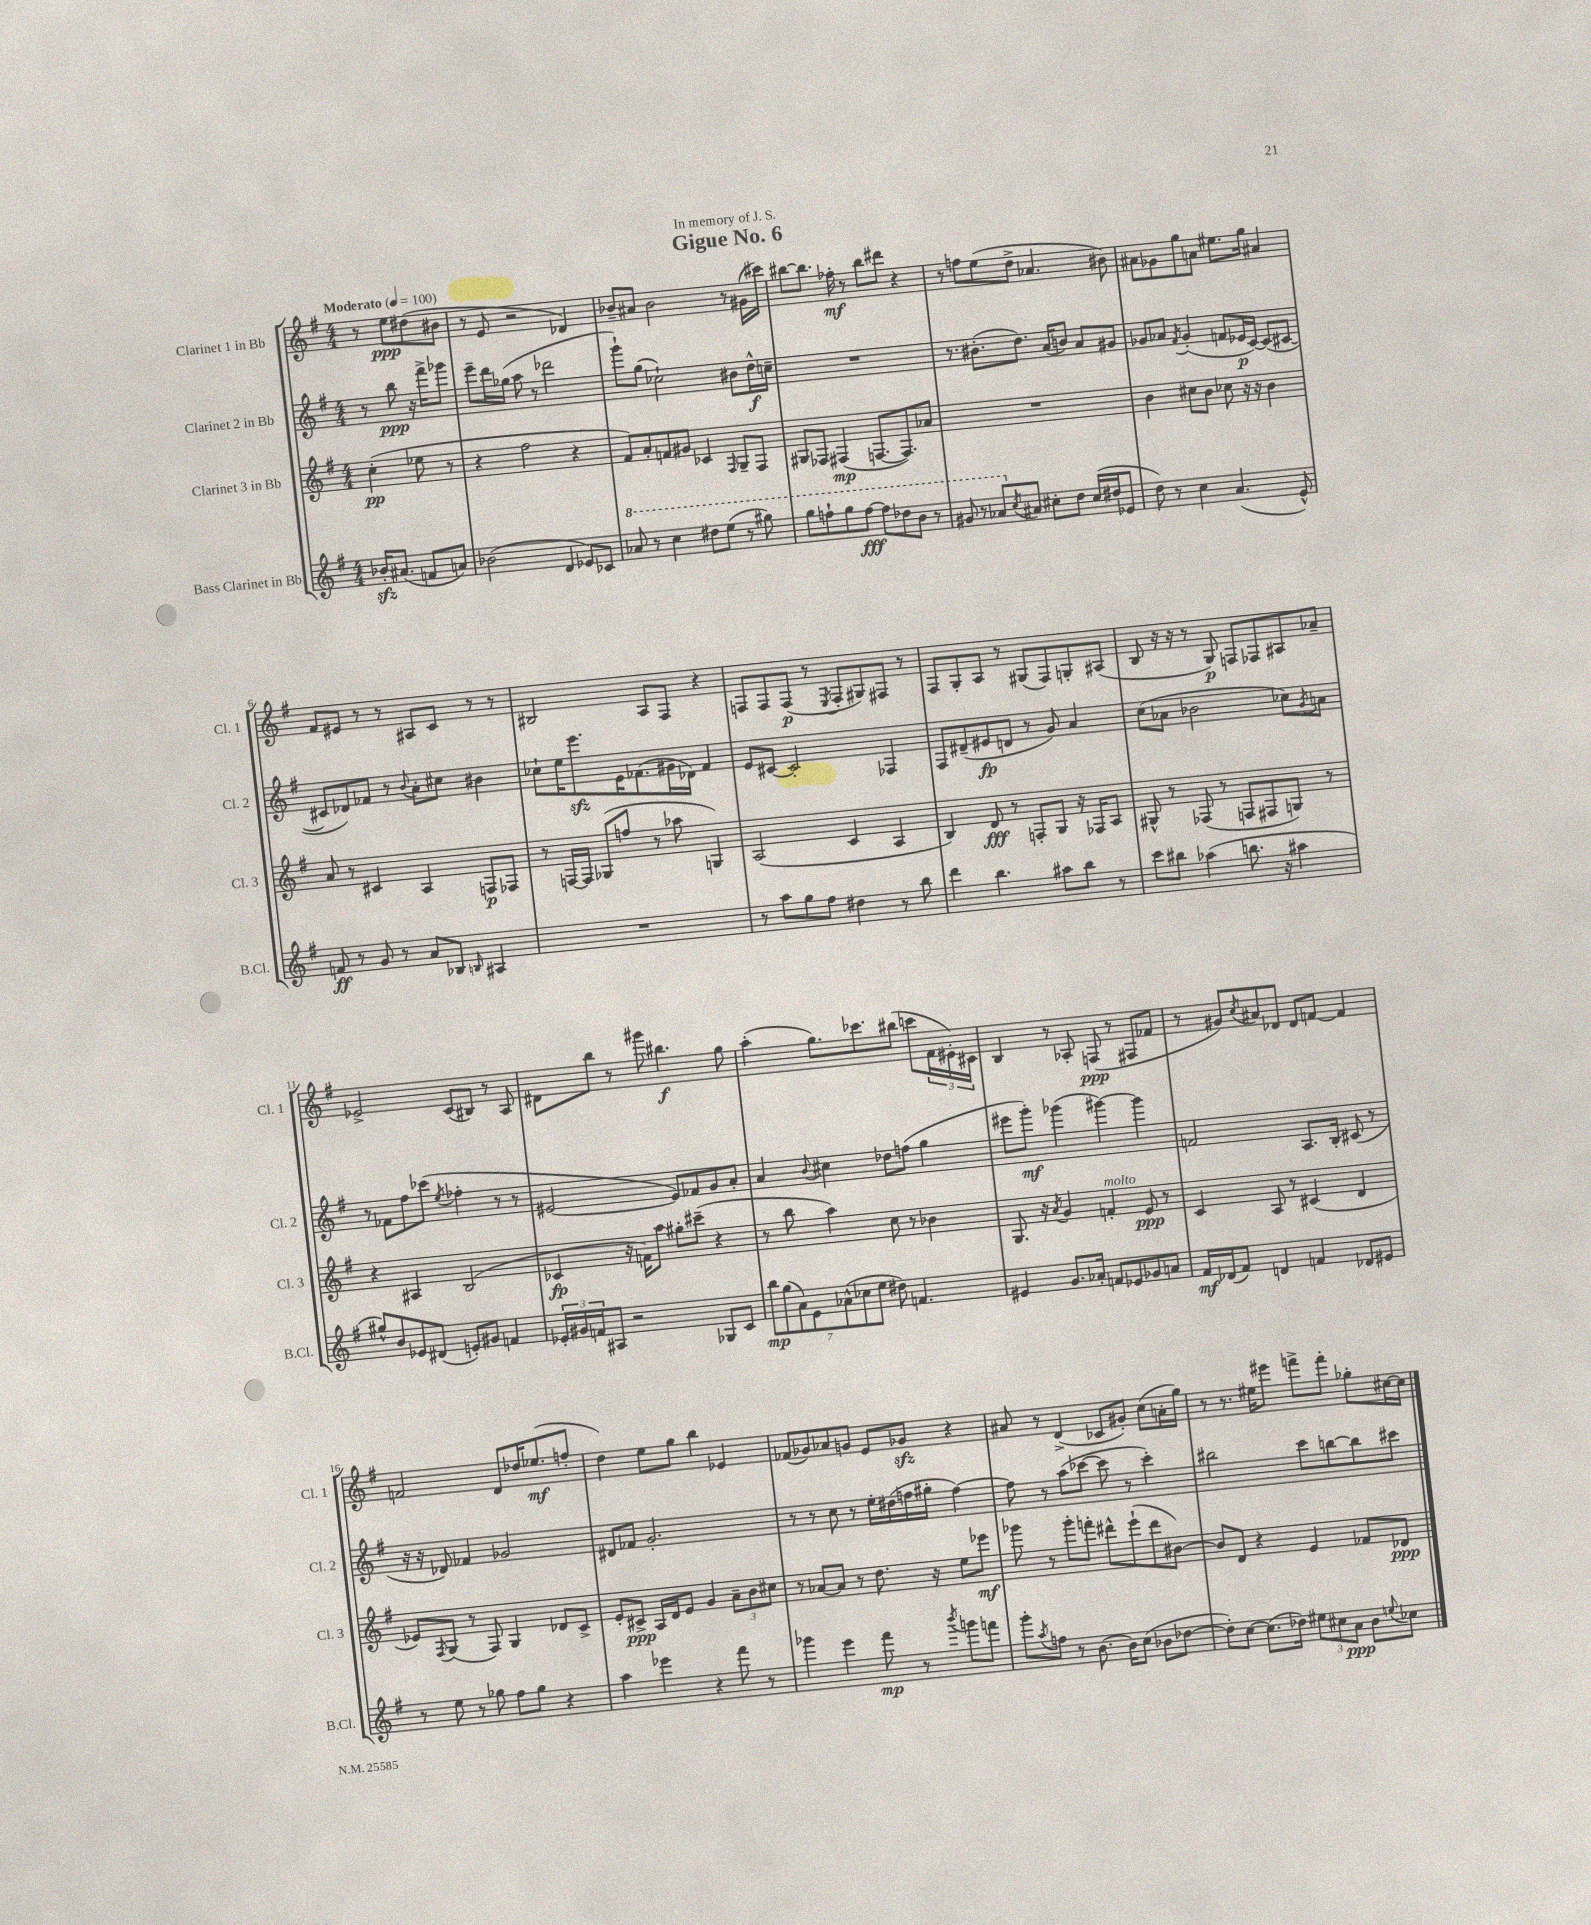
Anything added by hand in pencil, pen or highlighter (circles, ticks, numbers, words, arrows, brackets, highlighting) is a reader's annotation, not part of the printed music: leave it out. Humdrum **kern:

**kern	**kern	**kern	**kern
*staff4	*staff3	*staff2	*staff1
*clefG2	*clefG2	*clefG2	*clefG2
*k[f#]	*k[f#]	*k[f#]	*k[f#]
*M4/4	*M4/4	*M4/4	*M4/4
*MM100	*MM100	*MM100	*MM100
16b-'/LK	(4cc'\	8r	8r
(8.a#/J	.	.	.
.	.	8bb\	8ee\L
8f/L	8ee-\	16r	(8dd#\
.	.	16fff#^\LK	.
8a/J)	8r	8ggg-\J	8b#\J
=	=	=	=
(2b-\	4r	8eee~\L	8r
.	.	16ddd\L	8e/
.	.	(16gg-\JJ	.
.	2ff#\	8aa\	2r
.	.	8r	.
4d/	.	2ddd-\	.
8e-/L)	4r	.	4d-/)
8c-/J	.	.	.
=	=	=	=
8aa-/	8f#/L)	8ggg`\L)	8b-~/L
8r	8a'/	(8gg\J	8a#/J
4ccc\	8f/	2cc-`\)	2b-\
.	8g#/J	.	.
8ddd#\L	4c-/	.	.
(8eee\J	.	.	.
.	16qqF#/	.	.
8r	8G~/L	8b#\L	8r
8ggg#\)	8F#/J	16dd^^\L	(16g#\LL
.	.	16cc~\JJ	16ccc#\JJ)
=	=	=	=
8ggg\L	8G#/L	1r	[8bb#\L
8fff`\	8F-/J	.	8.bb#\]J
8ggg\	(4F#/	.	.
.	.	.	16ff-'\
[8fff\J	.	.	8r
8fff\]L	[8.F/L	.	8bb#\L
8ddd-\	.	.	8ddd#\J
.	8.F/])	.	.
8bb\J	.	.	4r
8r	8a-/J	.	.
=	=	=	=
8gg#/	1r	8.r	8r
8r	.	.	8ff\L
.	.	(8.b#'\L	.
8aa-/L	.	.	(8ee\
8qcc/	.	.	.
8a#/J	.	8.dd\J)	8dd^\J
8cc#'\L	.	.	4.a-/
.	.	(16a/LK	.
8dd\J	.	8b/J)	.
(16cc#/LL	.	8a/L	.
16dd#/J	.	.	.
8e-/J	.	8g#/J	8b#\)
=	=	=	=
8dd\)	4b\	8g-/L	8a#\L
8r	.	8a-/J	8g-\
.	.	8qf#/	.
4cc\	8cc#\L	(4g-'/	8gg\
.	8b\J	.	8a\J
(4.a/	8cc-\	8f/L	8.ee#\L
.	16r	16e-/L	.
.	16r	[16c/JJ)	16gg\Jk
.	4b\	(8c/]L	4a#/
8e^^/)	.	[8c#/J	.
=	=	=	=
8f/	8a/	8c#/]L	8f#/L
8r	8r	8d-/)	8e#/J
8g/	4c#/	8f-/J	8r
8r	.	8r	8r
.	.	8qqb/	.
8a/L	4A/	8a'\L	8A#/L
8B-/J	.	8cc#\J	8c/J
16qqB/	.	.	.
4A#/	8F/L	4b#\	8r
.	8F-/J	.	8r
=	=	=	=
1r	8r	8cc-`\L	2B#/
.	[16F/LL	16ee\K	.
.	16F/]JJ	8.eee\	.
.	(8G-/L	.	.
.	8ff/J	16e\K	.
.	.	(8.f-\	.
.	8r	.	8A/L
.	8aa-\	16g#\L	8F#/J
.	.	16d-\JJ)	.
.	4G/)	4f-/	4r
=	=	=	=
8r	(2A/	8e/L	8F/L
8aa\L	.	[8c#/J	8F/
8gg\	.	2c#'/]	(8F/J
8ff#\J	.	.	8r
.	.	.	8qE/
4dd#\	4c/	.	8F'/L
.	.	.	8G#/)
8r	4A/	4F-/	8F#/J
8bb\	.	.	8r
=	=	=	=
4ddd\	4B/)	8F#/L	8F#/L
.	.	(8d#~/	8G'/
4.bb\	8d/	8e#/	8A/J
.	8r	8d/J	8r
.	8F'/L	8r	(8G#/L
8aa#\L	8G/J	8g/)	8F#/)
8bb\J	16r	4a/	8G'/
.	16F-/LK	.	.
8r	8A/J	.	(8A#/J
=	=	=	=
8ccc\L	8G#^^/	(8cc\L	8B/
8bb#\J	8r	8a-\J	16r
.	.	.	16r
(4aa-\	(8F-/	2b-\	8r
.	8r	.	8G/)
8.bb\	8F/L	.	8F/L
.	8F#/	.	8F-/
16r	.	.	.
4aa#\	8G/J)	8cc-\L)	8A#/
.	.	8qg/	.
.	8r	8a\J	8a-~/J
=	=	=	=
8gg#^^/L)	4r	8r	2e-^/
8b/	.	8f-\L	.
8e-/	4A#/	8ff#\	.
(8d#/J	.	(8ccc-\J	.
.	.	8qee/	.
8e'/L)	(2B/	4ff-'\	(8c/L
8g#/J	.	.	8B#/J)
4f/	.	8r	8r
.	.	8r	8A/
=	=	=	=
24e-'/LL	4c-/	[2e#/	8d#\L
24g#/	.	.	.
24f/J	.	.	.
8A#/J	.	.	8bb\J
2r	16r	.	8r
.	16f\LK)	.	.
.	8aa\J	.	8ggg#\
.	8gg#'\L	8e#/]L)	4.bb#\
.	(8ccc#~\J	8f-/	.
8G-/L	4r	8g/	.
8c/J	.	8a'/J	8gg\
=	=	=	=
14bb\L	8r	4a/	(4aa'\
(14gg\	.	.	.
.	8bb\	.	.
14a\)	.	.	.
14e\	.	.	.
.	.	8qqb/	.
.	4aa\)	4cc#\	8.gg\L)
(14a-^^\	.	.	.
14cc-\	.	.	.
14ee\J	.	.	.
.	.	.	8.ccc-\
8dd#\)	8cc\	8dd-\L	.
4.f/	8r	(8ff\J	(8bb#\J
.	4b-\	4gg\	8ccc\L
.	.	.	24f#\L
.	.	.	24e#'\)
.	.	.	24c#\JJ
=	=	=	=
4e#/	8.G/	8eee#\L	4B/
.	.	8ggg'\J)	.
.	16r	.	.
.	8qa/	.	.
8.g/L	4g/	(4ggg-\	8r
.	.	.	8A-'/
16a-'/Jk	.	.	.
8f/L	4f'/	[4ggg#\)	(8F/
8e-/	.	.	8r
8g-/	8e/	4ggg#\]	8F#/L
8a/J	8r	.	8f-/J
=	=	=	=
16f#/LL	4c/	2f/	8r
(16d-/J	.	.	.
8f#/J)	.	.	8g#/L)
.	.	.	8qcc/
4d/	8A/	.	8a#/
.	8r	.	8d-/J
4f/	(4c#/	8.A/L	8d-/L
.	.	.	[8f/J
.	.	16B'/Jk	.
8d-/L	4d/	(8c#/	4f/]
8e#/J	.	8r	.
=	=	=	=
8r	8e-/L)	16r	2f/
.	.	16r	.
.	8qF#/	.	.
8ee\	(8G/J	8d-/)	.
8r	8r	4f-/	.
8gg-\	8F#/)	.	.
8ff#\L	4G/	2g-/	8d/L
8gg-\J	.	.	16dd-/K
.	.	.	(8.ee-/
4r	8d-/L	.	.
.	8c^/J	.	8ff'/J
=	=	=	=
4aa\	8e'/L	8d#/L	4dd\)
.	8c#^/J	8f-/J	.
4eee-\	16A/LL	2.g'/	8ee\L
.	16d/J	.	.
.	8e/J	.	8gg\J
4r	4g/	.	4bb\
8fff#\	12a~\L	.	4e-/
.	12b\	.	.
8r	.	.	.
.	12cc#\J	.	.
=	=	=	=
4ggg-\	8r	8r	(8f-/L
.	[8a-/L	8r	8g-/)
4eee\	8a-/]J	8cc\	8a-/
.	8r	8r	8g/J
8fff#\	8.dd\	16ee'\LL	8e/L
.	.	(16dd#\	.
8r	.	16ff\	8g-/J
.	16r	16gg#'\JJ	.
8qbbb/	.	.	.
8ggg\L	8ee\L	[4ff\)	4r
8fff\J	8eee-\J	.	.
=	=	=	=
8ggg'\L	8ggg-\	8ff\]	8a#/
8qaa/	.	.	.
8ff\J	8r	8r	8r
8r	8ggg-'\L	(8aa\L	(4d^/
[8.b\	8fff'\J	[8ccc-\J	.
.	8ddd#^^\L	8ccc-\]	8c-/L
16b\]LK	.	.	.
(8cc\J	(8eee`\	8r	8g#'/J)
8b-\L	8ddd#\	4ccc-'\)	(8cc\L
[8dd-\J	[8b#\J)	.	16a'\L
.	.	.	16gg\JJ)
=	=	=	=
8dd-'\]L)	8b#/]L	2bb#\	8r
[8cc\J	8d/J	.	8.r
(8.cc\]L	4r	.	.
.	.	.	16ee#\LK
.	.	.	8eee#\J
16dd-\Jk)	.	.	.
12ee#\L	4e/	8ccc\L	8fff^\L
12cc#\	.	.	.
.	.	[8bb\	8fff'\J
12a\J	.	.	.
8b\L	8f-/L	8bb\]	8gg-'\L
8qqee/	.	.	.
8cc-\J	8d-/J	8ccc#\J	[16cc#\L
.	.	.	16cc#\]JJ
==	==	==	==
*-	*-	*-	*-
